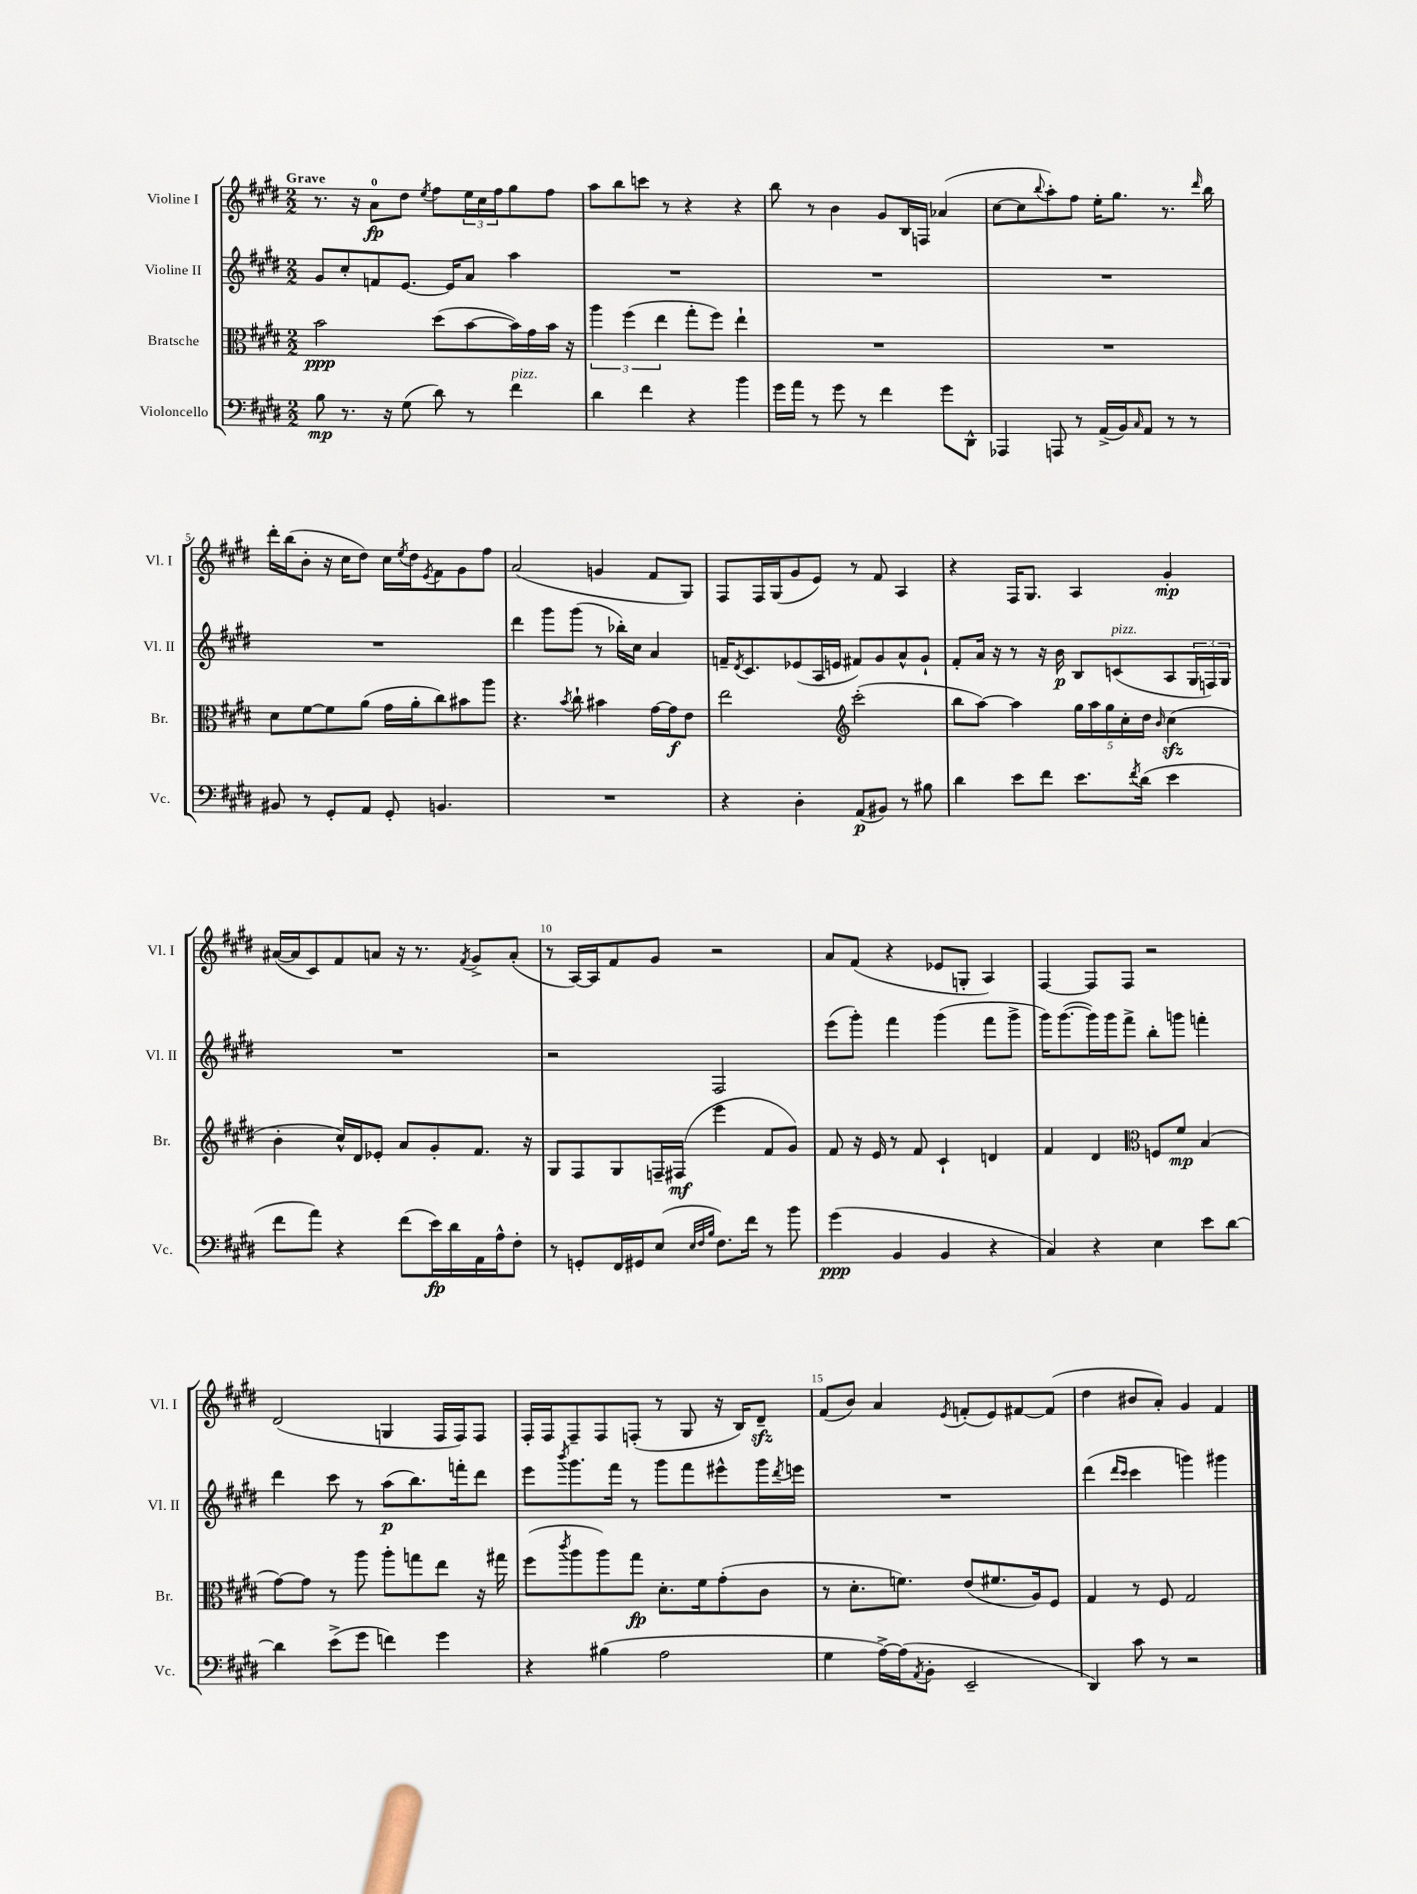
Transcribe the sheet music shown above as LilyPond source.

<<
\new StaffGroup <<
\new Staff = "s0" \with { instrumentName = "Violine I" shortInstrumentName = "Vl. I" } {
    \clef treble \key e \major \numericTimeSignature \time 2/2 \tempo "Grave"
    r8. r16 a'8-0\fp dis''8 \acciaccatura { e''8 } fis''8 \tuplet 3/2 { e''16 cis''16 fis''16 } gis''8 fis''8 |
    a''8 b''8 c'''8 r8 r4 r4 |
    b''8 r8 b'4 gis'8 b16 f16 aes'4( |
    cis''8~ cis''8 \appoggiatura { b''8 } a''8-.) fis''8 e''16-. gis''8. r8. \grace { dis'''16 } b''16 |
    dis'''16-. b''16( b'8-. r16 cis''16 dis''8) cis''16 \acciaccatura { e''8 } dis''16 \acciaccatura { e'8 } fis'8 gis'8 fis''8 |
    a'2( g'4 fis'8 gis8) |
    fis8 fis16 gis16( gis'8 e'8) r8 fis'8 a4 |
    r4 fis16 gis8. a4 gis'4-.\mp |
    ais'16~( ais'16 cis'8) fis'8 a'8 r16 r8. \acciaccatura { fis'8 } gis'8-> a'8-.( |
    r8 a16~) a16 fis'8 gis'8 r2 |
    a'8 fis'8( r4 ees'8 g8-. a4) |
    fis4~ fis8 fis8 r2 |
    dis'2( g4 fis16 fis16) fis8 |
    fis16-. fis16 fis8-- fis8 f8-.( r8 gis8 r16 b16) dis'8--\sfz |
    fis'8( b'8) a'4 \acciaccatura { e'8 } f'8-.( e'8) fis'8~ fis'8( |
    dis''4 bis'8 a'8-.) gis'4 fis'4 \bar "|." |
}
\new Staff = "s1" \with { instrumentName = "Violine II" shortInstrumentName = "Vl. II" } {
    \clef treble \key e \major \numericTimeSignature \time 2/2
    gis'8 cis''8-. f'8 e'8.~ e'16 a'8 a''4 |
    R1 |
    R1 |
    R1 |
    R1 |
    dis'''4 gis'''8 gis'''8( r8 bes''16-.) cis''16 a'4 |
    f'16-- \acciaccatura { dis'8 } cis'8. ees'8( a16 e'16 fis'8) gis'8 a'8-^ gis'8-! |
    fis'8-. a'16 r16 r8 r16 b'16\p b8 c'8^\markup { \italic "pizz." }( a8 \tuplet 3/2 { gis16 f16) gis16 } |
    R1 |
    r2 fis2 |
    e'''8( gis'''8-.) fis'''4 gis'''4( fis'''8 gis'''8-> |
    gis'''16) gis'''8.~( gis'''16) gis'''16 fis'''8-> b''8-. g'''8 f'''4-. |
    dis'''4 cis'''8 r8 a''8\p( b''8.) f'''16-. dis'''8 |
    e'''8 \acciaccatura { b'''8 } gis'''8. fis'''16 r8 gis'''8 fis'''8 eis'''8-^ gis'''16 \acciaccatura { dis'''8 } e'''16 |
    R1 |
    dis'''4( \grace { dis'''16 cis'''16 } cis'''4 g'''4) gis'''4 \bar "|." |
}
\new Staff = "s2" \with { instrumentName = "Bratsche" shortInstrumentName = "Br." } {
    \clef alto \key e \major \numericTimeSignature \time 2/2
    b'2\ppp dis''8( b'8~ b'16) gis'16 b'16 r16 |
    \tuplet 3/2 { a''4 fis''4( e''4 } gis''8-. fis''8) e''4-! |
    R1 |
    R1 |
    dis'8 fis'8~ fis'8 a'8( gis'16 a'16-. cis''8) bis'8 a''8 |
    r4. \acciaccatura { b'8 } cis''8-! bis'4 gis'16~ gis'16\f e'8 |
    e''2 \clef treble cis'''2-.( |
    b''8 a''8~) a''4 \tuplet 5/4 { gis''16 a''16 gis''16 cis''16-. dis''16 } \grace { b'16 } cis''4\sfz( |
    b'4-. cis''16-^) dis'16 ees'8-. a'8 gis'8-. fis'8. r16 |
    gis8 fis8 gis8 f16-- fis16\mf( e'''4 fis'8 gis'8) |
    fis'8 r16 e'16 r8 fis'8 cis'4-! d'4 |
    fis'4 dis'4 \clef alto f8 fis'8\mp b4( |
    gis'8~) gis'8 r8 a''8 a''8-. g''8 e''8 r16 gis''16 |
    fis''8( \acciaccatura { cis'''8 } a''8 a''8) gis''8\fp dis'8.-. fis'16 gis'8-.( cis'8 |
    r8 dis'8.-. f'8.) e'8( fis'8. a16) fis8 |
    gis4 r8 fis8 gis2 \bar "|." |
}
\new Staff = "s3" \with { instrumentName = "Violoncello" shortInstrumentName = "Vc." } {
    \clef bass \key e \major \numericTimeSignature \time 2/2
    b8\mp r8. r16 gis8( dis'8) r8 fis'4^\markup { \italic "pizz." } |
    dis'4 fis'4 r4 b'4 |
    gis'16 a'16 r8 gis'8 r8 fis'4 gis'8 dis,8-^ |
    aes,,4 a,,8 r8 a,16->( b,16) \grace { cis16 } a,8 r8 r8 |
    bis,8 r8 gis,8-. a,8 gis,8-. b,4. |
    R1 |
    r4 dis4-. a,8\p( bis,8) r8 bis8 |
    dis'4 e'8 fis'8 e'8. \acciaccatura { fis'8 } dis'16( e'4 |
    fis'8 a'8) r4 fis'8( e'16\fp) dis'16 a,16 a16-^ fis8-. |
    r8 g,8-. fis,16 gis,16 e8( \grace { e32 fis32 b32 } fis8.) fis'16 r8 b'8 |
    gis'4\ppp( b,4 b,4 r4 |
    cis4) r4 e4 e'8 dis'8~ |
    dis'4 e'8->( gis'8 f'4) gis'4 |
    r4 bis4( a2 |
    gis4 a16~->) a16( \acciaccatura { a,8 } b,8-. e,2-- |
    dis,4) cis'8 r8 r2 \bar "|." |
}
>>
>>
\layout { \context { \Score \override BarNumber.break-visibility = ##(#f #t #t) barNumberVisibility = #(every-nth-bar-number-visible 5) } }
